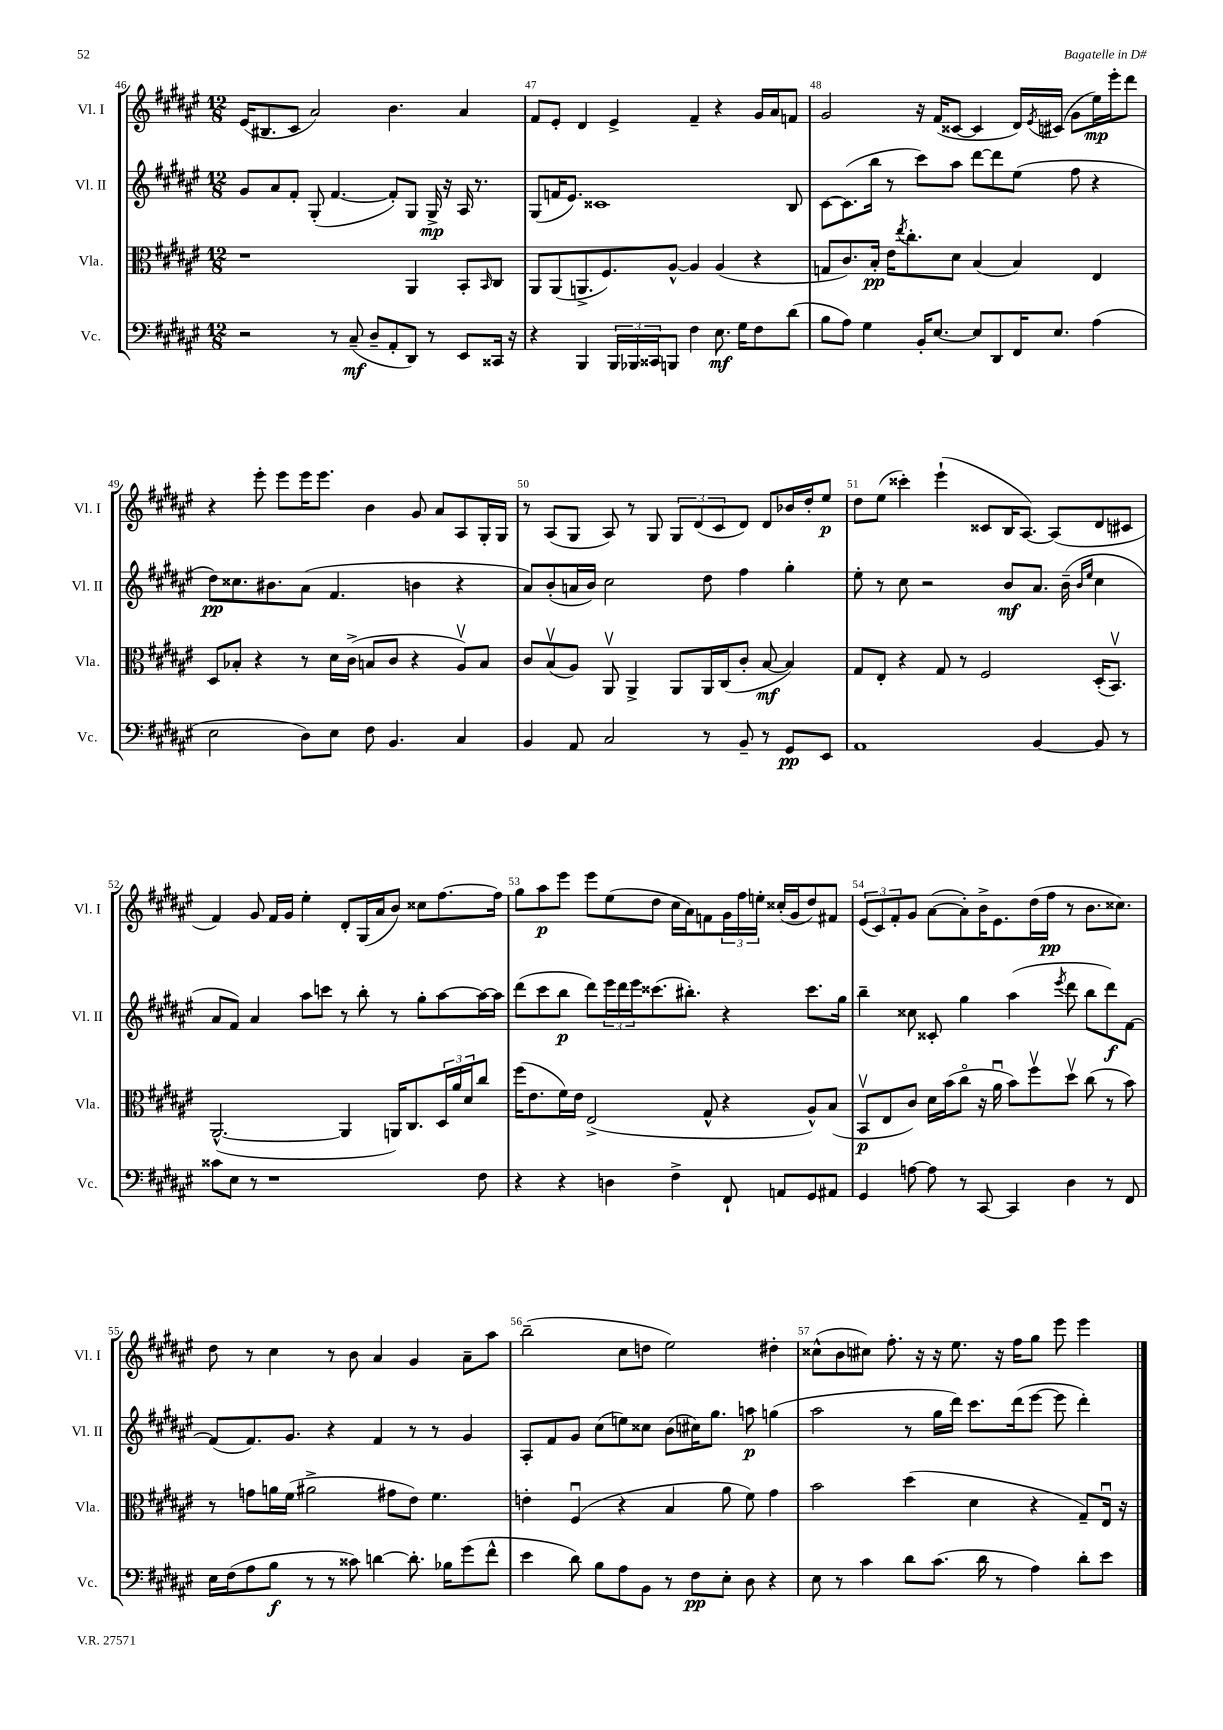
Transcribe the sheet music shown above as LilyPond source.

<<
\new StaffGroup <<
\new Staff = "s0" \with { instrumentName = "Vl. I" shortInstrumentName = "Vl. I" } {
    \clef treble \key fis \major \numericTimeSignature \time 12/8
    eis'16( bis8. cis'8 ais'2) b'4. ais'4 |
    fis'8 eis'8-. dis'4 eis'4-> fis'4-- r4 gis'16 ais'16 f'8 |
    gis'2 r16 fis'16( cisis'8~ cisis'4 dis'16) \acciaccatura { eis'8 } cis'16( gis'8 eis''16\mp) eis'''16-. dis'''8 |
    r4 eis'''8-. eis'''8 eis'''16 eis'''8. b'4 gis'8 ais'8 ais8 gis16-. gis16 |
    r8 ais8( gis8 ais8) r8 gis8 \tuplet 3/2 { gis8 dis'8( cis'8 } dis'8) dis'8 bes'16 dis''16-. eis''8\p |
    dis''8 eis''8( cisis'''4-.) eis'''4-!( cisis'8 b16 ais8.~) ais8( dis'8 cis'8 |
    fis'4) gis'8 fis'16 gis'16 eis''4-. dis'8-. gis16( ais'16 b'8) cisis''8 fis''8.~ fis''16 |
    gis''8 ais''8\p eis'''8 eis'''8 eis''8( dis''8 cis''16 ais'16) f'8 \tuplet 3/2 { gis'16 fis''16 e''16-. } cisis''16-.( gis'16 dis''8) fis'8 |
    \tuplet 3/2 { eis'8( cis'8) fis'8-. } gis'8 ais'8~( ais'8-.) b'16-> eis'8. dis''16( fis''16\pp r8 b'8. cisis''8.) |
    dis''8 r8 cis''4 r8 b'8 ais'4 gis'4 ais'8-- ais''8 |
    b''2--( cis''8 d''8 eis''2) dis''4-. |
    cisis''8-^( b'8 cis''8) fis''8.-. r16 r16 eis''8. r16 fis''16 gis''8 eis'''8 eis'''4 \bar "|." |
}
\new Staff = "s1" \with { instrumentName = "Vl. II" shortInstrumentName = "Vl. II" } {
    \clef treble \key fis \major \numericTimeSignature \time 12/8
    gis'8 ais'8 fis'8-. gis8-.( fis'4.~ fis'8-.) gis8 gis16->\mp r16 ais16 r8. |
    gis8( f'16 eis'8.) cisis'1 b8 |
    cis'8~ cis'8.( b''16 r8 cis'''8) ais''8 dis'''8~ dis'''8 eis''8( fis''8 r4 |
    dis''8\pp) cisis''8. bis'8. ais'8( fis'4. b'4 r4 |
    ais'8) b'8-.( a'16 b'16) cis''2 dis''8 fis''4 gis''4-. |
    eis''8-. r8 cis''8 r2 b'8\mf ais'8. b'16--( \grace { b'16 eis''16 } cis''4 |
    ais'8 fis'8) ais'4 ais''8 c'''8 r8 b''8-. r8 gis''8-. ais''8~ ais''16~ ais''16 |
    dis'''8( cis'''8 b''8\p dis'''8) \tuplet 3/2 { eis'''16 dis'''16 eis'''16 } cisis'''8.( bis''8.-.) r4 cisis'''8. gis''16 |
    b''4-- cisis''8 cisis'8-. gis''4 ais''4( \acciaccatura { eis'''8 } dis'''8 b''8 dis'''8\f) fis'8~ |
    fis'8( fis'8.) gis'8. r4 fis'4 r8 r8 gis'4 |
    ais8-. fis'8 gis'8 cis''8( e''8) cisis''8 b'8( cis''16) gis''8. a''8\p g''4( |
    ais''2 r8 gis''16 dis'''16) cis'''8. dis'''16( eis'''8~ eis'''8 dis'''4-.) \bar "|." |
}
\new Staff = "s2" \with { instrumentName = "Vla." shortInstrumentName = "Vla." } {
    \clef alto \key fis \major \numericTimeSignature \time 12/8
    r1 ais,4 b,8-. \grace { b,16 } cis8 |
    ais,8 ais,8( a,8.-> fis8.) ais8~-^ ais4 ais4( r4 |
    g8 cis'8.) b16-.\pp eis'16 \acciaccatura { eis''8 } cis''8.-. dis'8 b4( b4) eis4 |
    dis8 bes8-. r4 r8 dis'16 cis'16->( b8 cis'8 r4 ais8\upbow) b8 |
    cis'8 b8\upbow( ais8) ais,8\upbow ais,4-> ais,8 ais,16 cis16( cis'8-. b8~\mf b4) |
    gis8 eis8-. r4 gis8 r8 fis2 dis16-.( b,8.\upbow) |
    ais,2.~-^( ais,4 a,16) cis8. \tuplet 3/2 { dis16 ais'16 dis'16 } cis''8 |
    fis''16( eis'8. fis'16) eis'16 eis2->( gis8-^ r4 ais8-^) b8( |
    b,8\upbow\p eis8 cis'8) dis'16 b'16( cis''8\flageolet r16 ais'16\downbow b'8) fis''8\upbow dis''8\upbow cis''8( r8 b'8) |
    r8 g'8 a'16 fis'16( ais'2-> gis'8 eis'8) fis'4. |
    e'4-. fis4\downbow( r4 b4 ais'8 fis'8) gis'4 |
    b'2 dis''4( dis'4 r4 gis8--) eis16\downbow r16 \bar "|." |
}
\new Staff = "s3" \with { instrumentName = "Vc." shortInstrumentName = "Vc." } {
    \clef bass \key fis \major \numericTimeSignature \time 12/8
    r2 r8 cis8--\mf( dis8-- ais,8-. dis,8) r8 eis,8 cisis,16 r16 |
    r4 b,,4 \tuplet 3/2 { b,,16 bes,,16 cisis,16 } b,,8 fis4 eis8.\mf gis16 fis8 dis'8( |
    b8 ais8) gis4 b,16-. eis8.~ eis8 dis,8 fis,16 eis8. ais4( |
    eis2 dis8) eis8 fis8 b,4. cis4 |
    b,4 ais,8 cis2 r8 b,8-- r8 gis,8\pp eis,8 |
    ais,1 b,4~ b,8 r8 |
    cisis'8 eis8 r8 r1 fis8 |
    r4 r4 d4 fis4-> fis,8-! a,8 gis,8 ais,8 |
    gis,4 a8~ a8 r8 cis,8~ cis,4 dis4 r8 fis,8 |
    eis16 fis16( ais8 b8\f r8 r8 cisis'8) d'4~ d'8.-. bes16 gis'8( fis'8-^ |
    eis'4 dis'8) b8 ais8 b,8 r8 fis8\pp eis8-. dis8 r4 |
    eis8 r8 cis'4 dis'8 cis'8.( dis'16 r8 ais4) dis'8-. eis'8 \bar "|." |
}
>>
>>
\layout { \context { \Score currentBarNumber = #46 \override BarNumber.break-visibility = ##(#f #t #t) barNumberVisibility = #all-bar-numbers-visible } }
